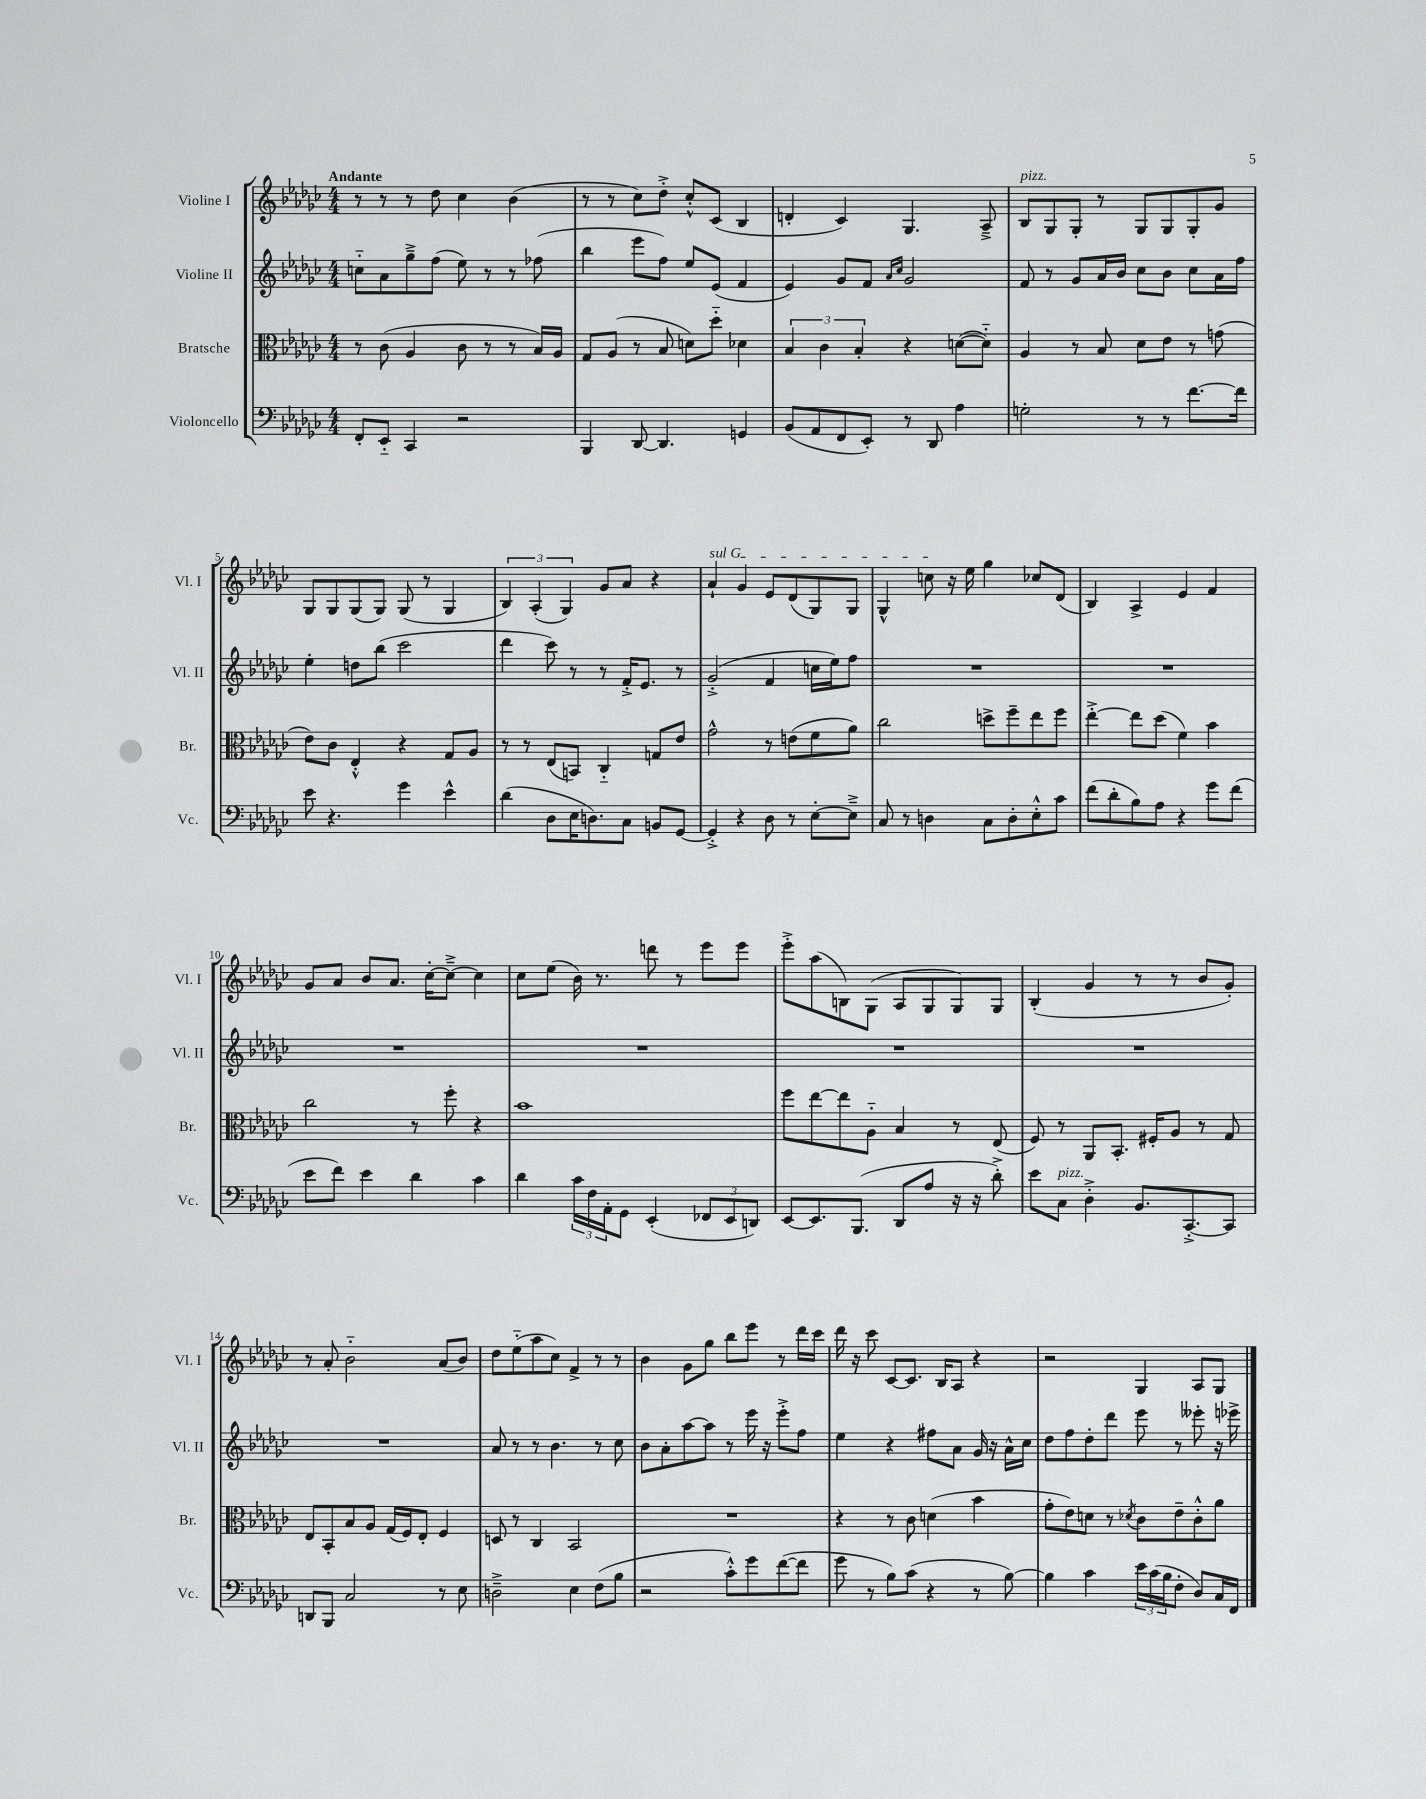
<<
\new StaffGroup <<
\new Staff = "s0" \with { instrumentName = "Violine I" shortInstrumentName = "Vl. I" } {
    \clef treble \key ges \major \numericTimeSignature \time 4/4 \tempo "Andante"
    r8 r8 r8 des''8 ces''4 bes'4( |
    r8 r8 ces''8) des''8-.-> ces''8-.-^ ces'8( bes4 |
    d'4-. ces'4) ges4. aes8---> |
    bes8^\markup { \italic "pizz." } ges8 ges8-. r8 ges8 ges8 ges8-. ges'8 |
    ges8 ges8 ges8( ges8) ges8( r8 ges4 |
    \tuplet 3/2 { bes4) aes4-.( ges4) } ges'8 aes'8 r4 |
    \once \override TextSpanner.bound-details.left.text = \markup { \italic "sul G" } aes'4-!\startTextSpan ges'4 ees'8 des'8( ges8) ges8 |
    ges4-^ c''8\stopTextSpan r16 ees''16 ges''4 ces''8 des'8( |
    bes4) aes4-> ees'4 f'4 |
    ges'8 aes'8 bes'8 aes'8. ces''16~-. ces''8~---> ces''4 |
    ces''8 ees''8( bes'16) r8. d'''8 r8 ees'''8 ees'''8 |
    ees'''8-.-> aes''8( b8) ges8( aes8 ges8 ges8) ges8 |
    bes4-.( ges'4 r8 r8 bes'8 ges'8-.) |
    r8 aes'8-. bes'2-_ aes'8( bes'8) |
    des''8 ees''8-_( aes''8 ces''8) f'4-> r8 r8 |
    bes'4 ges'8 ges''8 bes''8 ees'''8 r8 des'''16 ces'''16 |
    des'''16 r16 ces'''8 ces'8~ ces'8. bes16 aes8 r4 |
    r2 ges4 aes8 ges8 \bar "|." |
}
\new Staff = "s1" \with { instrumentName = "Violine II" shortInstrumentName = "Vl. II" } {
    \clef treble \key ges \major \numericTimeSignature \time 4/4
    c''8-_ aes'8 ges''8---> f''8( ees''8) r8 r8 fes''8( |
    bes''4 ees'''8 f''8) ees''8 ees'8( f'4 |
    ees'4) ges'8 f'8 \grace { aes'16 ces''16 } ges'2 |
    f'8 r8 ges'8 aes'16 bes'16 ces''8 bes'8 ces''8 aes'16 f''16 |
    ees''4-. d''8 bes''8( ces'''2 |
    des'''4 ces'''8) r8 r8 f'16-.-> ees'8. r8 |
    ges'2-.->( f'4 c''16 ees''16) f''8 |
    R1 |
    R1 |
    R1 |
    R1 |
    R1 |
    R1 |
    R1 |
    aes'8 r8 r8 bes'4. r8 ces''8 |
    bes'8 aes'8-. aes''8~ aes''8 r8 ees'''16 r16 ees'''8-.-> f''8 |
    ees''4 r4 fis''8 aes'8 ges'16 r16 aes'16-^ ces''16 |
    des''8 f''8 des''8-. des'''8 ees'''8 r8 eeses'''8-. r16 ees'''16-> \bar "|." |
}
\new Staff = "s2" \with { instrumentName = "Bratsche" shortInstrumentName = "Br." } {
    \clef alto \key ges \major \numericTimeSignature \time 4/4
    r8 ces'8( aes4 ces'8 r8 r8 bes16) aes16 |
    ges8 aes8( r8 bes8 d'8) des''8-_ des'4 |
    \tuplet 3/2 { bes4 ces'4 bes4-. } r4 d'8~( d'8-_) |
    aes4 r8 bes8 des'8 ees'8 r8 g'8( |
    ees'8) ces'8 ees4-.-^ r4 ges8 aes8 |
    r8 r8 ees8( b,8) ces4-_ g8 ees'8 |
    ges'2-^ r8 e'8( f'8 aes'8) |
    ces''2 d''8-> f''8-- ees''8 f''8 |
    ees''4~-.-> ees''8 des''8( f'4) bes'4 |
    ces''2 r8 f''8-. r4 |
    bes'1 |
    f''8 ees''8~ ees''8 aes8-_ bes4 r8 ees8( |
    f8) r8 aes,8 bes,8.-. fis16-. aes8 r8 ges8 |
    ees8 bes,8-. bes8 aes8 ges16( f16) ees8-. f4 |
    d8 r8 ces4 bes,2 |
    R1 |
    r4 r8 ces'8 d'4( bes'4 |
    ges'8-. ees'8) d'8 r8 \acciaccatura { des'8 } ces'8 ees'8-- ces'8-.-^ aes'8 \bar "|." |
}
\new Staff = "s3" \with { instrumentName = "Violoncello" shortInstrumentName = "Vc." } {
    \clef bass \key ges \major \numericTimeSignature \time 4/4
    f,8-. ees,8-_ ces,4 r2 |
    bes,,4 des,8~ des,4. g,4 |
    bes,8( aes,8 f,8 ees,8-.) r8 des,8 aes4 |
    g2-. r8 r8 f'8.~ f'16 |
    ees'8 r4. ges'4 ees'4-^ |
    des'4( des8 ees16 d8.) ces8 b,8 ges,8~ |
    ges,4-.-> r4 des8 r8 ees8~-. ees8---> |
    ces8 r8 d4 ces8 d8-. ees8-.-^ ces'8 |
    f'8( des'8-. bes8) aes8 r4 ges'8 f'8( |
    ees'8 f'8) ees'4 des'4 ces'4 |
    des'4 \tuplet 3/2 { ces'16 f16 aes,16-. } ges,8 ees,4-.( \tuplet 3/2 { fes,8 ees,8 d,8) } |
    ees,8~ ees,8. bes,,8.( des,8 aes8 r16 r16 des'8-.->) |
    ees'8 ces8^\markup { \italic "pizz." } des4-.-> bes,8. ces,8.~-.-> ces,8 |
    d,8 bes,,8 ces2 r8 ees8 |
    d2---> ees4 f8( bes8 |
    r2 ces'8-.-^) ges'8 f'8~( f'8 |
    ges'8 r8 bes8) ces'8( r4 r8 bes8~) |
    bes4 ces'4 \tuplet 3/2 { ees'16 ces'16( bes16 } f8-. des8) ces16 f,16 \bar "|." |
}
>>
>>
